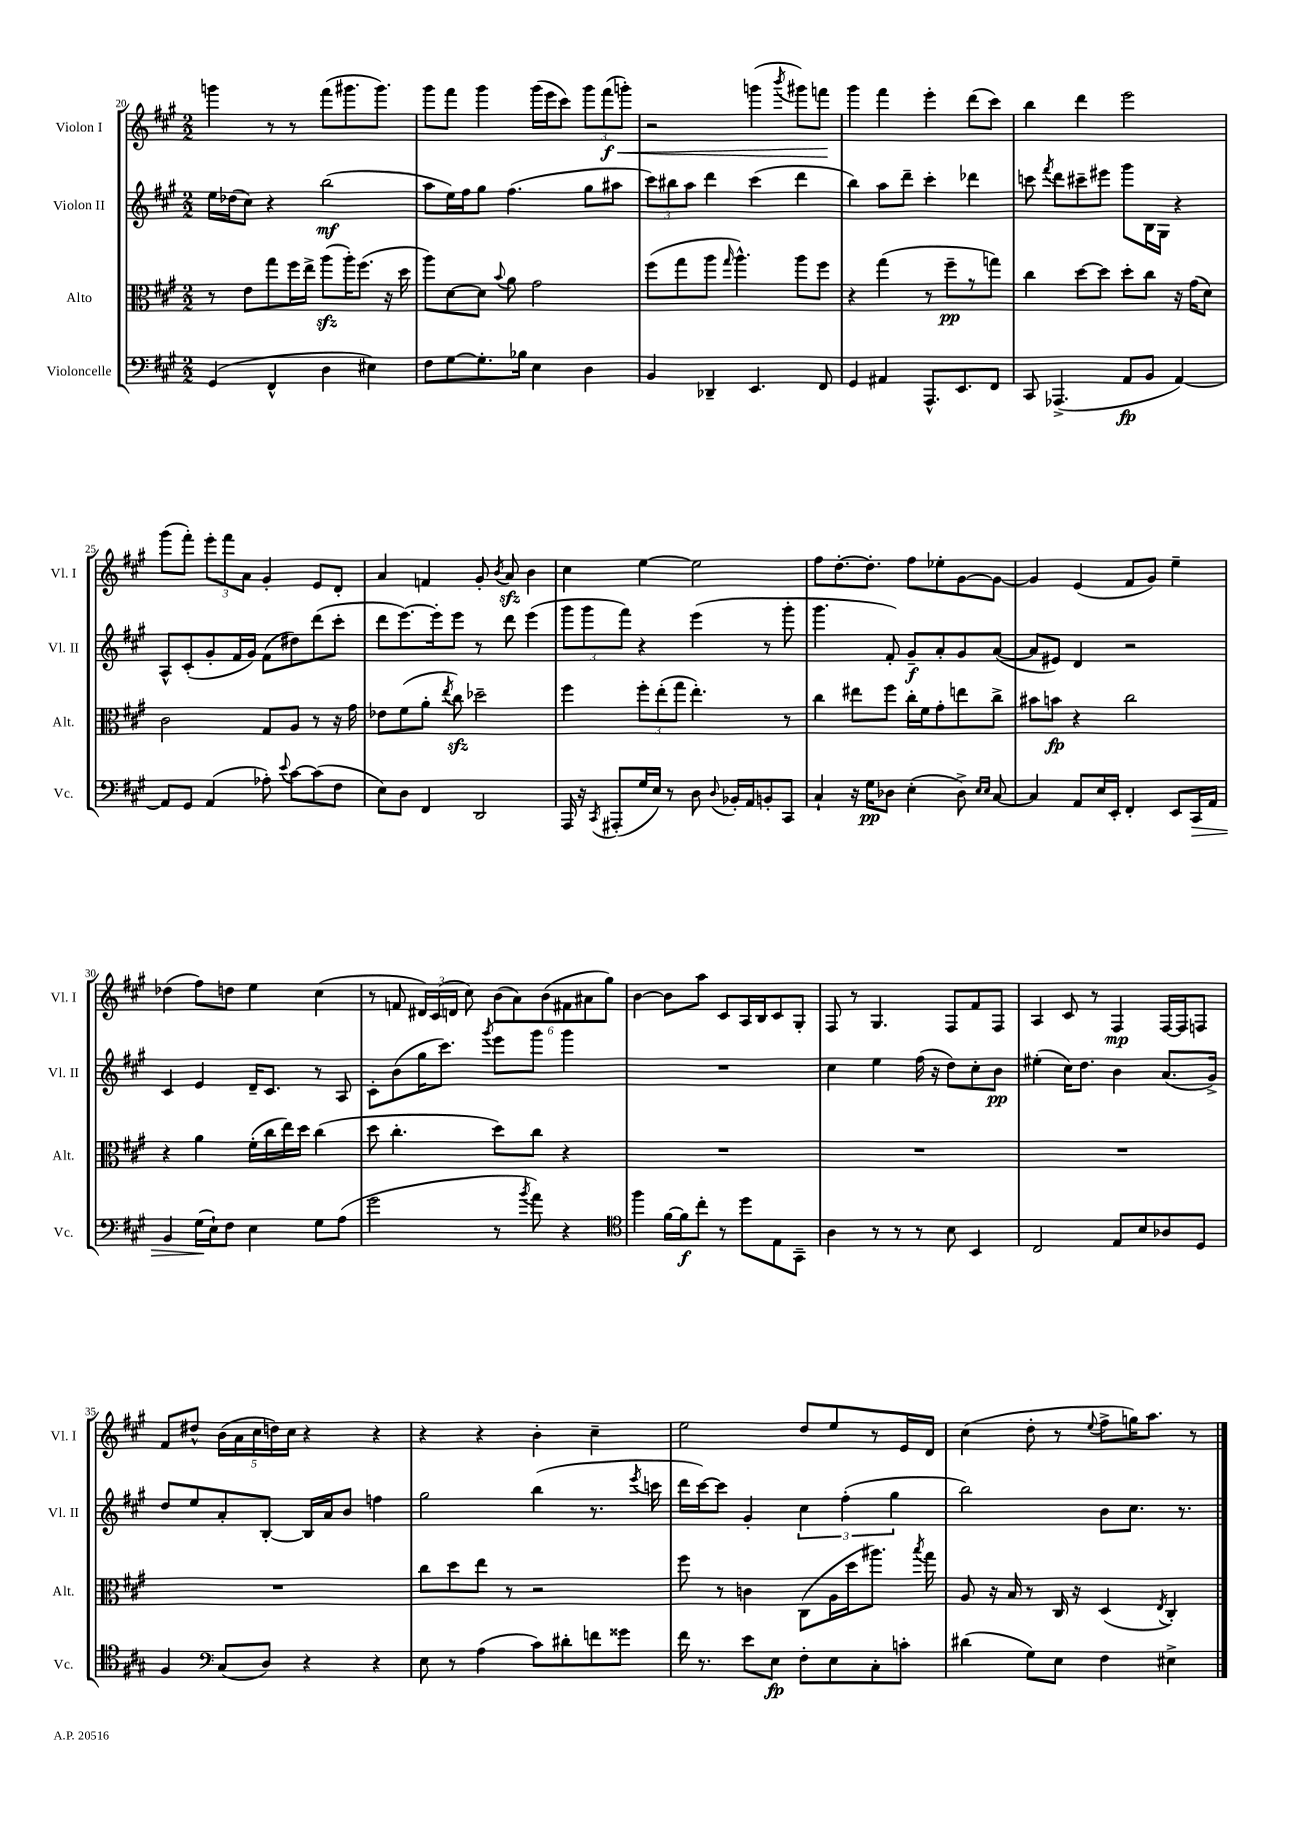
<<
\new StaffGroup <<
\new Staff = "s0" \with { instrumentName = "Violon I" shortInstrumentName = "Vl. I" } {
    \clef treble \key a \major \numericTimeSignature \time 2/2
    \autoBeamOff g'''4 r8 r8 fis'''8[( gis'''8. gis'''8.]) |
    gis'''8[ fis'''8] gis'''4 gis'''16[( e'''16 cis'''8]) \tuplet 3/2 { gis'''8[ fis'''8\f\<( g'''8]-.) } |
    r2 g'''4( \acciaccatura { b'''8 } gis'''8[) f'''8]\! |
    gis'''4 fis'''4 e'''4-. d'''8[( cis'''8]) |
    b''4 d'''4 e'''2 |
    gis'''8[( fis'''8]-.) \tuplet 3/2 { e'''8[-. fis'''8 a'8] } gis'4-. e'8[ d'8]-. |
    a'4 f'4 gis'8-. \acciaccatura { b'8 } a'8\sfz b'4 |
    cis''4 e''4~ e''2 |
    fis''8[ d''8.~-. d''8.]-. fis''8[ ees''8-. gis'8~ gis'8]~ |
    gis'4 e'4( fis'8[ gis'8]) e''4-- |
    des''4( fis''8[) d''8] e''4 cis''4( |
    r8 f'8 \tuplet 3/2 { dis'16[) cis'16( d'16] } cis''8) \tuplet 6/4 { b'8[( a'8) b'8( fis'8 ais'8 gis''8]) } |
    b'4~ b'8[ a''8] cis'8[ a16 b16 cis'8 gis8]-. |
    fis8 r8 gis4. fis8[ fis'8 fis8] |
    a4 cis'8 r8 fis4\mp fis16[~ fis16 f8] |
    fis'8[ dis''8]-^ \tuplet 5/4 { b'16[( a'16 cis''16 d''16) cis''16] } r4 r4 |
    r4 r4 b'4-. cis''4-- |
    e''2 d''8[ e''8 r8 e'16 d'16] |
    cis''4( d''8-. r8 \appoggiatura { e''8 } fis''8[-> g''16) a''8.] r8 \bar "|." |
}
\new Staff = "s1" \with { instrumentName = "Violon II" shortInstrumentName = "Vl. II" } {
    \clef treble \key a \major \numericTimeSignature \time 2/2
    \autoBeamOff e''16[ des''16( cis''8]) r4 b''2\mf( |
    a''8[ e''16) fis''16 gis''8] fis''4.( gis''8[ ais''8] |
    \tuplet 3/2 { cis'''8[) bis''8 a''8] } d'''4 cis'''4( d'''4 |
    b''4) a''8[ d'''8]-- cis'''4-. des'''4 |
    c'''8 \acciaccatura { fis'''8 } d'''8[ cis'''8-- eis'''8] gis'''8[ b16 gis16] r4 |
    a8[-^ cis'8-.( gis'8-. fis'16 gis'16]) fis'8[( dis''8) d'''8( cis'''8]-. |
    d'''8[ e'''8.~) e'''16-. e'''8] r8 d'''8 e'''4( |
    \tuplet 3/2 { gis'''8[ gis'''8 fis'''8]) } r4 e'''4( r8 gis'''8-. |
    gis'''4. fis'8-.) gis'8[--\f a'8-. gis'8 a'8]~( |
    a'8[ eis'8]) d'4 r2 |
    cis'4 e'4 d'16[-- cis'8.] r8 a8 |
    cis'8[-. b'8( gis''16 cis'''8.]) \acciaccatura { gis'''8 } e'''8[ gis'''8] gis'''4 |
    R1 |
    cis''4 e''4 fis''16( r16 d''8[) cis''8-. b'8]\pp |
    eis''4-.( cis''16[) d''8.] b'4 a'8.[( gis'16]->) |
    d''8[ e''8 a'8-. b8]~-. b16[ a'16 b'8] f''4 |
    gis''2 b''4( r8. \acciaccatura { e'''8 } c'''16 |
    d'''16[ cis'''16~) cis'''8] gis'4-. \tuplet 3/2 { cis''4 fis''4-.( gis''4 } |
    b''2) b'8[ cis''8.] r8. \bar "|." |
}
\new Staff = "s2" \with { instrumentName = "Alto" shortInstrumentName = "Alt." } {
    \clef alto \key a \major \numericTimeSignature \time 2/2
    \autoBeamOff r8 e'8[ gis''8 fis''16 e''16]-> a''8[\sfz( a''16-.) fis''8.]( r16 d''16 |
    a''8[) d'8~ d'8] \appoggiatura { b'8 } a'8 gis'2 |
    fis''8[( gis''8 a''8] \grace { gis''16 } a''4.-^) a''8[ fis''8] |
    r4 gis''4( r8 fis''8[--\pp r8 g''8]) |
    cis''4 d''8[~ d''8] d''8[-. cis''8] r16 gis'16[( d'8]) |
    cis'2 gis8[ a8] r8 r16 gis'16 |
    ees'8[ fis'8( a'8]-. \acciaccatura { e''8 } cis''8\sfz) des''2-- |
    fis''4 \tuplet 3/2 { fis''8[-. e''8-.( gis''8] } e''4.-.) r8 |
    cis''4 eis''8[ fis''8] cis''16[-. fis'16 gis'8-. e''8 cis''8]-> |
    bis'8[ b'8]\fp r4 cis''2 |
    r4 a'4 fis'16[-.( cis''16 e''16) d''16] cis''4( |
    d''8 cis''4.-. d''8[) cis''8] r4 |
    R1 |
    R1 |
    R1 |
    R1 |
    cis''8[ d''8 e''8] r8 r2 |
    fis''8 r8 c'4 cis8[( a16 d''16 ais''8.]) \acciaccatura { b''8 } gis''16 |
    a8 r16 b16 r8 cis16 r16 d4( \acciaccatura { e8 } cis4-.) \bar "|." |
}
\new Staff = "s3" \with { instrumentName = "Violoncelle" shortInstrumentName = "Vc." } {
    \clef bass \key a \major \numericTimeSignature \time 2/2
    \autoBeamOff gis,4( fis,4-^ d4 eis4) |
    fis8[ gis8~ gis8.-. bes16] e4 d4 |
    b,4 des,4-- e,4. fis,8 |
    gis,4 ais,4 a,,8.[-^ e,8. fis,8] |
    cis,8 aes,,4.->( a,8[\fp b,8] a,4~) |
    a,8[ gis,8] a,4( aes8-.) \appoggiatura { e'8 } cis'8[~ cis'8( fis8] |
    e8[) d8] fis,4 d,2 |
    a,,16 r16 \acciaccatura { cis,8 } ais,,8[-.( gis16 e16]) r8 d8 \appoggiatura { d8 } bes,16[-. a,16 b,8-. cis,8] |
    cis4-! r16 gis16[\pp des8] e4-.( des8->) \grace { e16[ e16] } cis8~ |
    cis4 a,8[ e16 e,16]-. fis,4-. e,8[ cis,16\> a,16] |
    b,4 gis16[\!( e16-!) fis8] e4 gis8[ a8]( |
    gis'2 r8 \acciaccatura { b'8 } a'8) r4 |
    \clef tenor fis''4 fis'16[~ fis'16\f cis''8]-. r8 d''8[ e8 gis,8]-- |
    a4 r8 r8 r8 b8 b,4 |
    cis2 e8[ b8 aes8 d8] |
    fis4 \clef bass cis8[( d8]) r4 r4 |
    e8 r8 a4( cis'8[) dis'8-. f'8 gisis'8] |
    fis'16 r8. e'8[ e8]\fp fis8[-. e8 cis8-. c'8]-. |
    dis'4( gis8[) e8] fis4 eis4-> \bar "|." |
}
>>
>>
\layout { \context { \Score currentBarNumber = #20 } }
